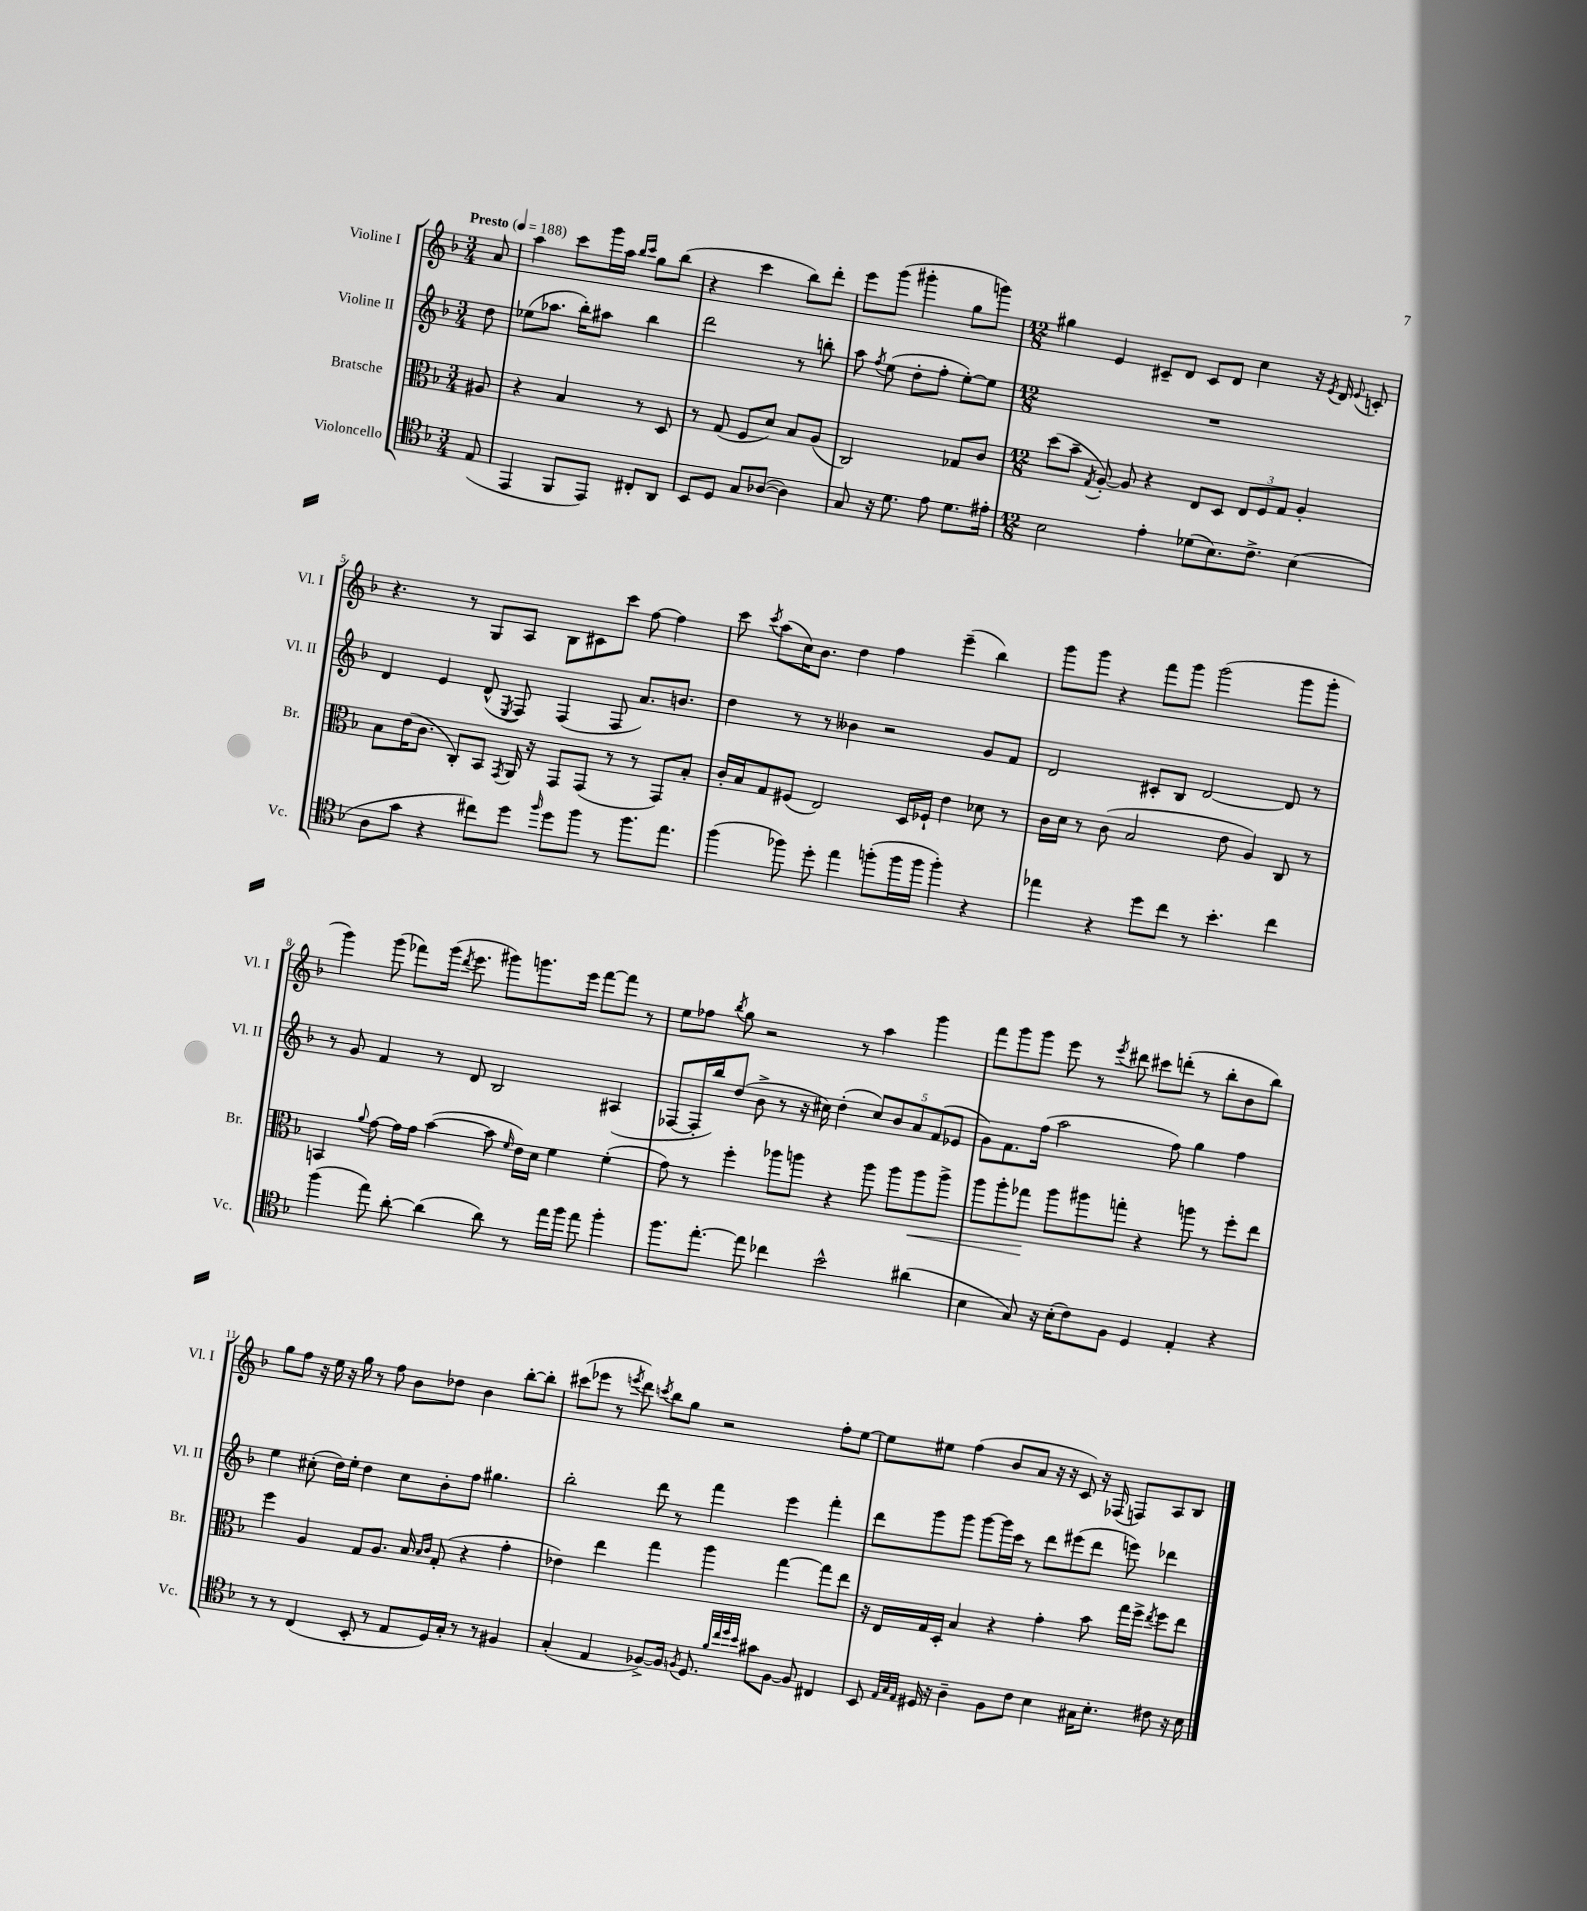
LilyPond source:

<<
\new StaffGroup <<
\new Staff = "s0" \with { instrumentName = "Violine I" shortInstrumentName = "Vl. I" } {
    \clef treble \key f \major \numericTimeSignature \time 3/4 \partial 8 \tempo "Presto" 4 = 188
    \autoBeamOff a'8 |
    a''4 c'''8[ g'''16 a''16] \grace { bes''16[ c'''16] } g''8[ bes''8]( |
    r4 c'''4 bes''8[) d'''8]-. |
    e'''8[ g'''8]( gis'''4-. g''8[ g'''8]) |
    \numericTimeSignature \time 12/8 gis''4 e'4 cis'8[-- d'8] cis'8[ d'8] c''4 r16 \acciaccatura { e'8 } d'16 \appoggiatura { e'8 } c'8-. |
    r4. r8 g8[ a8] bes8[ cis'8 c'''8] f''8~ f''4 |
    c'''8 \acciaccatura { c'''8 } a''8[( c''16) bes'8.] d''4 f''4 e'''4--( bes''4) |
    g'''8[ g'''8] r4 f'''8[ g'''8] g'''2( g'''8[ g'''8]-. |
    g'''4) g'''8( fes'''8[) g'''16]( \acciaccatura { d'''8 } e'''8. gis'''8[) g'''8. e'''16] fes'''8[~ fes'''8] r8 |
    e''8[ fes''8] \acciaccatura { bes''8 } g''8 r2 r8 a''4 g'''4 |
    f'''8[ g'''8 g'''8] e'''8 r8 \acciaccatura { e'''8 } dis'''8 cis'''8[ d'''8]-.( r8 bes''8[-. bes'8 bes''8]) |
    g''8[ f''8] r16 e''16 r16 g''16 r8 f''8 bes'8[ des''8] bes'4 bes''8[~-. bes''8]-. |
    cis'''8[( ees'''8] r8 \acciaccatura { e'''8 } d'''8) \acciaccatura { c'''8 } bes''8[ g''8] r2 f''8[-. e''8]~ |
    e''8[ eis''8] f''4( bes'8[ a'8] r16 r16 c'8) r16 fes16( f8[) a8 bes8] \bar "|." |
}
\new Staff = "s1" \with { instrumentName = "Violine II" shortInstrumentName = "Vl. II" } {
    \clef treble \key f \major \numericTimeSignature \time 3/4 \partial 8
    \autoBeamOff d''8 |
    ees''8[( aes''8.] bes''16[-.) ais''8] bes''4 |
    d'''2 r8 b''8-. |
    a''8 \acciaccatura { f''8 } e''8( d''8[-. f''8]-. e''8[~-.) e''8] |
    \numericTimeSignature \time 12/8 R1. |
    d'4 e'4 d'8-^( \acciaccatura { e8 } f8) f4( f8 a'8.[) b'8.] |
    d''4 r8 r8 beses'4 r2 g'8[ f'8] |
    d'2 cis'8[-. bes8] d'2~ d'8 r8 |
    r8 g'8 f'4 r8 d'8 bes2 ais4( |
    fes8[~ fes16-. bes''16) d''8]( bes'8-> r8 r16 cis''16) d''4-.( \tuplet 5/4 { cis''8[) bes'8 a'8 f'8( ees'8] } |
    g'8[) f'8. f''16]( a''2 f''8) g''4 f''4 |
    e''4 cis''8-.( d''16[) e''16]-. d''4 cis''8[ bes'8-. f''8] gis''4. |
    bes''2-. d'''8 r8 f'''4 e'''4 f'''4-. |
    d'''8[ g'''8 g'''8] g'''8[~ g'''16 c'''16] r8 d'''8[ eis'''8( d'''8] e'''8) des'''4 \bar "|." |
}
\new Staff = "s2" \with { instrumentName = "Bratsche" shortInstrumentName = "Br." } {
    \clef alto \key f \major \numericTimeSignature \time 3/4 \partial 8
    \autoBeamOff ais8 |
    r4 bes4 r8 d8 |
    r8 g8( f8[ d'8]) bes8[ a8]( |
    c2) ges8[ c'8] |
    \numericTimeSignature \time 12/8 d''8[( bes'8]-- \acciaccatura { g8 } a8~-.) a8 r4 e8[ d8] \tuplet 3/2 { e8[ f8 g8] } a4-. |
    bes8[ e'16( c'8.] c8[-.) bes,8] \acciaccatura { g,8 } a,16 r16 g,8[ g,8]( r8 r8 g,8[) bes8]-. |
    c'16[-. bes16 g8 fis8]( e2) d16[ fes16]-! e'4 des'8 r8 |
    c'16[ d'16] r8 c'8( bes2 e'8 a4) c8 r8 |
    b,4 \appoggiatura { a'8 } g'8~ g'16[ g'16] bes'4~( bes'8 \grace { f'16 } e'16[) d'16] f'4 f'4-.( |
    g'8) r8 f''4-. aes''8[ a''8] r4 a''8 a''8[ a''8\< a''8]-> |
    a''8[ a''8-. ges''8]\! a''8[ ais''8 g''8]-. r4 a''8 r8 f''8[-. e''8] |
    f''4 a4 g8[ a8.] bes16 \grace { bes16[ c'16] } g8-.( r4 g'4-. |
    ees'4) e''4 g''4 a''4 g''4~ g''8[ e''8] |
    r16 e16[ g16 d16]-. bes4 r4 g'4-. bes'8 g''16[ f''16]-> \acciaccatura { e''8 } f''8[ e''8] \bar "|." |
}
\new Staff = "s3" \with { instrumentName = "Violoncello" shortInstrumentName = "Vc." } {
    \clef tenor \key f \major \numericTimeSignature \time 3/4 \partial 8
    \autoBeamOff e8( |
    e,4 f,8[ e,8]) cis8[-. a,8] |
    bes,8[ d8] g8[ aes8]~( aes4) |
    g8 r16 d'8. e'8 d'8.[ eis'16]-. |
    \numericTimeSignature \time 12/8 bes2 e'4-. des'8[( bes8.) c'8.]-> bes4( |
    a8[ g'8] r4 cis''8[) d''8] \grace { f''16 } d''8[ f''8] r8 f''8.[ e''8.] |
    f''4( fes''8) d''8-. e''4 f''8[-.( f''16 f''16] f''4-.) r4 |
    ees''4 r4 d''8[ c''8] r8 bes'4.-. c''4 |
    f''4( e''8) a'8~-. a'4( a'8) r8 e''16[ f''16] e''8 f''4-. |
    f''8.[ e''8.]~-. e''8 ces''4 bes'2-^ ais'4( |
    bes4 g8) r16 bes16[-.( c'8) f8] d4 e4-. r4 |
    r8 r8 c4( bes,8-. r8 e8[ d16) g16]-. r8 r8 fis4 |
    g4-.( e4 fes8[~->) fes16] \acciaccatura { f8 } d8. \grace { f'32[ c''32 d''32 bes'32] } gis'8[ f8]~ f8 cis4 |
    bes,8 \grace { e32[ g32 e32] } dis16 r16 a4-- f8[ c'8] bes4 gis16[ bes8.]-. cis'8 r16 bes16 \bar "|." |
}
>>
>>
